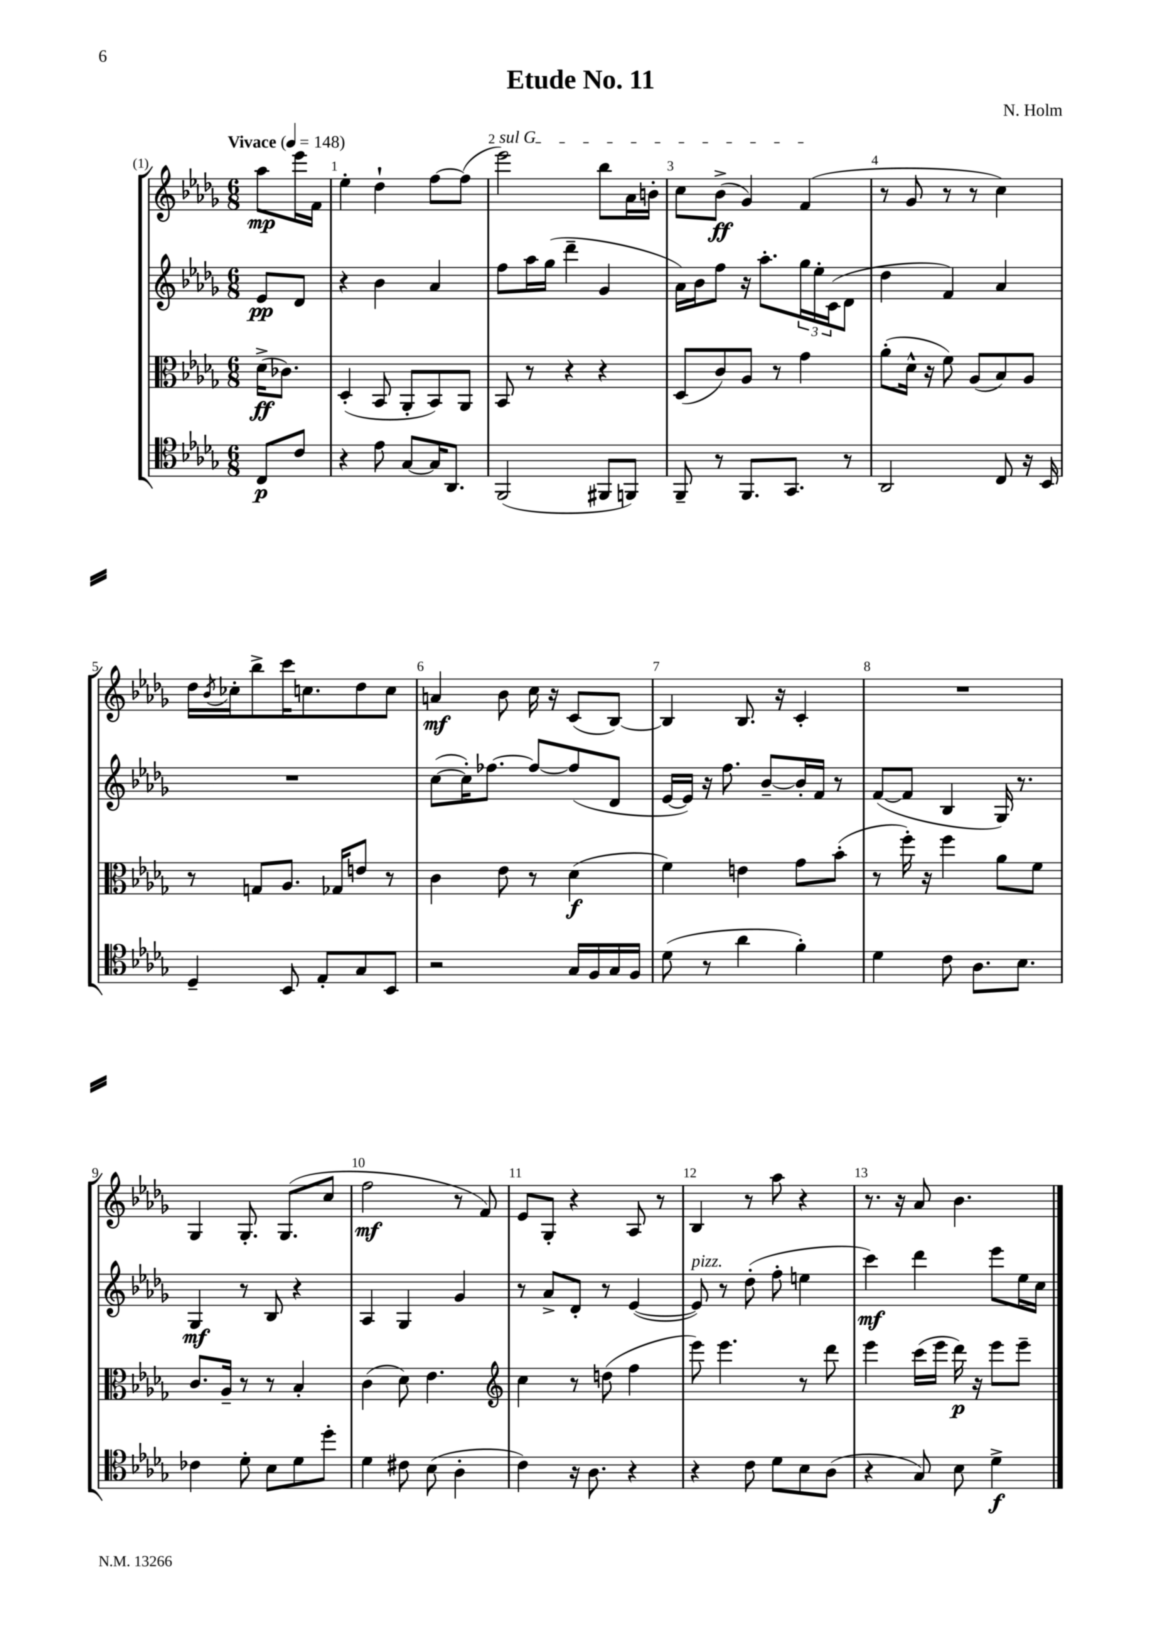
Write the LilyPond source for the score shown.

\header { title = "Etude No. 11" composer = "N. Holm" }
<<
\new StaffGroup <<
\new Staff = "s0" {
    \clef treble \key des \major \numericTimeSignature \time 6/8 \partial 4 \tempo "Vivace" 4 = 148
    aes''8\mp ees'''16 f'16 |
    ees''4-. des''4-! f''8~ f''8( |
    \once \override TextSpanner.bound-details.left.text = \markup { \italic "sul G" } ees'''2\startTextSpan) bes''8 aes'16 b'16-. |
    c''8 bes'8->\ff( ges'4) f'4\stopTextSpan( |
    r8 ges'8 r8 r8 c''4) |
    des''16 \acciaccatura { bes'8 } ces''16-. bes''8-> c'''16 c''8. des''8 c''8 |
    a'4\mf bes'8 c''16 r16 c'8( bes8~) |
    bes4 bes8. r16 c'4-. |
    R2. |
    ges4 ges8.-. ges8.( c''8 |
    f''2\mf r8 f'8) |
    ees'8 ges8-. r4 aes8 r8 |
    bes4 r8 aes''8 r4 |
    r8. r16 aes'8 bes'4. \bar "|." |
}
\new Staff = "s1" {
    \clef treble \key des \major \numericTimeSignature \time 6/8 \partial 4
    ees'8\pp des'8 |
    r4 bes'4 aes'4 |
    f''8 aes''16 ges''16( des'''4-- ges'4 |
    aes'16) bes'16 f''8 r16 aes''8.-. \tuplet 3/2 { ges''16 ees''16-. c'16( } des'8 |
    des''4 f'4) aes'4 |
    R2. |
    c''8~( c''16-.) fes''8.~ fes''8~ fes''8( des'8 |
    ees'16~ ees'16) r16 f''8. bes'8~-- bes'16-. f'16 r8 |
    f'8~( f'8 bes4 ges16) r8. |
    ges4\mf r8 bes8 r4 |
    aes4 ges4 ges'4 |
    r8 aes'8-> des'8-. r8 ees'4~( |
    ees'8^\markup { \italic "pizz." }) r8 des''8-.( f''8-. e''4 |
    c'''4\mf) des'''4 ees'''8 ees''16 c''16 \bar "|." |
}
\new Staff = "s2" {
    \clef alto \key des \major \numericTimeSignature \time 6/8 \partial 4
    des'16->\ff( ces'8.) |
    des4-.( bes,8 aes,8-. bes,8) aes,8 |
    bes,8 r8 r4 r4 |
    des8( c'8) aes8 r8 ges'4 |
    aes'8-.( des'16-^ r16 f'8) aes8( bes8) aes8 |
    r8 g8 aes8. ges16 e'8 r8 |
    c'4 ees'8 r8 des'4\f( |
    f'4) e'4 ges'8 bes'8-.( |
    r8 f''16-.) r16 f''4 aes'8 f'8 |
    c'8. aes16-- r8 r8 bes4-. |
    c'4( des'8) ees'4. |
    \clef treble c''4 r8 d''8( f''4 |
    ees'''8) ees'''4. r8 des'''8 |
    ees'''4 c'''16( ees'''16 des'''16\p) r16 ees'''8 ees'''8-- \bar "|." |
}
\new Staff = "s3" {
    \clef tenor \key des \major \numericTimeSignature \time 6/8 \partial 4
    c8\p c'8 |
    r4 ees'8 ges8~ ges16 aes,8. |
    f,2( fis,8 f,8) |
    f,8-- r8 f,8. ges,8. r8 |
    aes,2 c8 r16 bes,16 |
    des4-- bes,8 ees8-. ges8 bes,8 |
    r2 ges16 f16 ges16 f16 |
    des'8( r8 aes'4 f'4-.) |
    des'4 c'8 aes8. bes8. |
    ces'4 des'8-. bes8 des'8 des''8-. |
    des'4 cis'8 bes8( aes4-. |
    c'4) r16 aes8. r4 |
    r4 c'8 des'8 bes8 aes8( |
    r4 ges8) bes8 des'4->\f \bar "|." |
}
>>
>>
\layout { \context { \Score \override BarNumber.break-visibility = ##(#f #t #t) barNumberVisibility = #all-bar-numbers-visible } }
